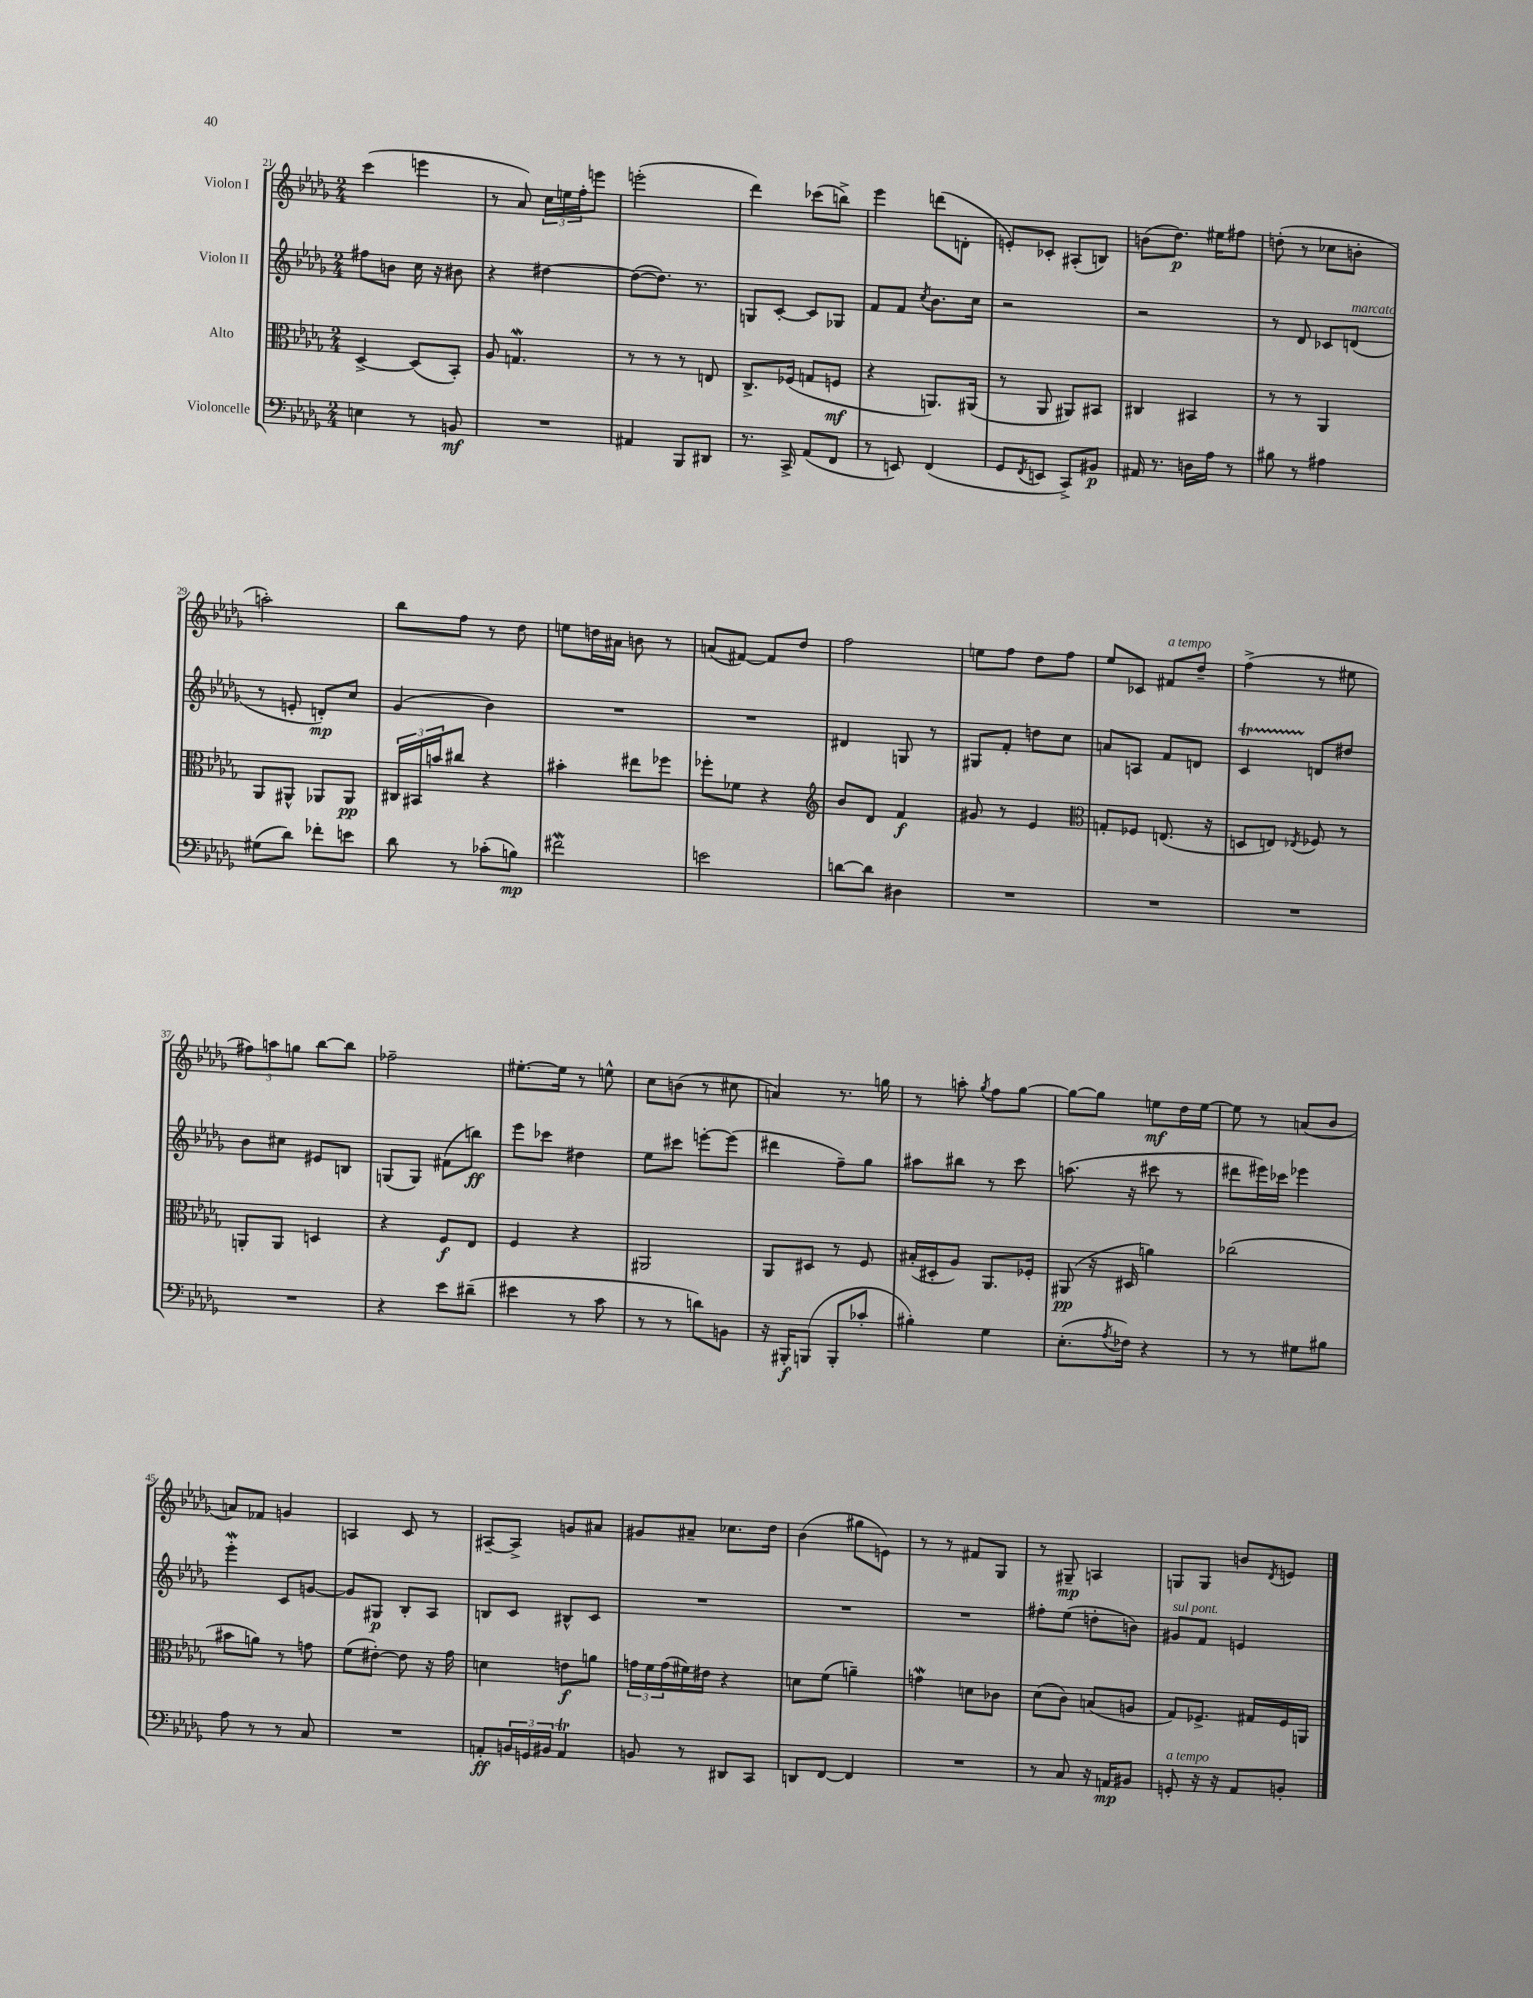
<<
\new StaffGroup <<
\new Staff = "s0" \with { instrumentName = "Violon I" } {
    \clef treble \key des \major \numericTimeSignature \time 2/4
    c'''4( e'''4 |
    r8 aes'8) \tuplet 3/2 { c''16 e''16 f''16-. } e'''8 |
    e'''2-.( |
    des'''4) ces'''8( b''8->) |
    ees'''4 d'''8( d'8-. |
    e'8-.) ces'8-. ais8-.( b8) |
    b'8( des''8.\p) eis''16 fis''8 |
    d''8-.( r8 ces''8 b'8-. |
    a''2-.) |
    bes''8 f''8 r8 des''8 |
    e''8 d''16 ais'16 b'8 r8 |
    a'8( fis'8~) fis'8 des''8 |
    f''2 |
    e''8 f''8 des''8 f''8 |
    ees''8 ces'8 fis'8^\markup { \italic "a tempo" } des''8-- |
    f''4->( r8 eis''8 |
    \tuplet 3/2 { fis''8) a''8 g''8 } bes''8~ bes''8 |
    fes''2-- |
    eis''8.~-. eis''16 r8 e''8-^ |
    c''8 b'8( r8 cis''8 |
    a'4) r8. g''16 |
    r8 a''8-. \acciaccatura { ges''8 } f''8 ges''8~ |
    ges''8~ ges''8 e''8\mf des''16 e''16~ |
    e''8 r8 a'8( bes'8 |
    a'8) fes'8 g'4 |
    a4 c'8 r8 |
    ais8~-- ais8-> g'8 ais'8 |
    gis'8 ais'8-- ces''8. des''16 |
    bes'4( gis''8 e'8) |
    r8 r8 fis'8 ges8 |
    r8 gis8--\mp a4 |
    g8 g8 b'8 \acciaccatura { des'8 } e'8 \bar "|." |
}
\new Staff = "s1" \with { instrumentName = "Violon II" } {
    \clef treble \key des \major \numericTimeSignature \time 2/4
    fis''8 b'8 c''16 r16 bis'8 |
    r4 dis''4~ |
    dis''8~( dis''8.) r8. |
    g8 c'8~-. c'8 ges8 |
    f'8 f'8 \acciaccatura { c''8 } bes'8. c''16 |
    r2 |
    r2 |
    r8 des'8 ces'8 d'8^\markup { \italic "marcato" }( |
    r8 e'8-. d'8-.\mp) c''8 |
    ges'4( bes'4) |
    R2 |
    R2 |
    dis'4 g8 r8 |
    gis8 f'8-. d''8 c''8 |
    a'8 a8 f'8 d'8 |
    c'4\startTrillSpan d'8\stopTrillSpan dis''8 |
    bes'8 cis''8 eis'8 b8 |
    g8( g8) fis'8( b''8\ff) |
    ees'''8 ces'''8 dis''4 |
    ees''8 cis'''8 e'''8~-. e'''8( |
    dis'''4 f''8--) ges''8 |
    ais''8 bis''8 r8 c'''8 |
    a''8.( r16 cis'''8 r8 |
    dis'''8 eis'''16) ces'''16 ees'''4 |
    ees'''4-.\mordent c'8 g'8~ |
    g'8 gis8\p bes8-. aes8 |
    b8 c'8 bis8-^ c'8 |
    R2 |
    R2 |
    R2 |
    fis''8-. ees''8( d''8-. b'8) |
    gis'8^\markup { \italic "sul pont." } f'8 e'4 \bar "|." |
}
\new Staff = "s2" \with { instrumentName = "Alto" } {
    \clef alto \key des \major \numericTimeSignature \time 2/4
    des4~-> des8( bes,8-.) |
    aes8 g4.\mordent |
    r8 r8 r8 e8 |
    c8.-> fes16( g8 f8\mf |
    r4 a,8.) ais,16( |
    r8 aes,8 ais,8) bis,8 |
    cis4 bis,4 |
    r8 r8 aes,4 |
    aes,8 ais,8-^ aes,8 aes,8\pp |
    \tuplet 3/2 { cis16 bis,16 b'16 } cis''8 r4 |
    bis'4-. eis''8 fes''8 |
    fes''8-. fes'8 r4 |
    \clef treble bes'8 des'8 f'4\f |
    gis'8 r8 ees'4 |
    \clef alto g8-. fes8 e8.( r16 |
    d8 e8) \acciaccatura { ees8 } fes8 r8 |
    a,8-. a,8 d4 |
    r4 f8\f ees8 |
    f4 r4 |
    ais,2 |
    aes,8 dis8 r8 f8 |
    bis16-.( dis16-. aes8) aes,8. fes16-. |
    ais,8\pp( r16 dis16 a'4) |
    ces''2( |
    bis'8 a'8) r8 g'8 |
    f'8( eis'8~-.) eis'8 r16 ges'16 |
    d'4 e'8\f a'8 |
    \tuplet 3/2 { g'16 f'16 g'16( } fis'16) eis'16 r4 |
    d'8 f'8( a'4--) |
    g'4\mordent d'8 ces'8 |
    des'8( c'8) b8( a8 |
    ges8) fes8.-> gis16 fes16 a,16 \bar "|." |
}
\new Staff = "s3" \with { instrumentName = "Violoncelle" } {
    \clef bass \key des \major \numericTimeSignature \time 2/4
    e4 r8 b,8\mf |
    R2 |
    ais,4 bes,,8 dis,8 |
    r8. c,16-> aes,8( f,8 |
    r8 e,8) f,4( |
    ges,8 \acciaccatura { f,8 } e,8 c,8->) bis,8\p |
    ais,16 r8. d16 aes16 r8 |
    bis8 r8 ais4 |
    gis8( des'8) fes'8-. e'8 |
    des'8 r8 ces'8-.( b8\mp) |
    fis'2\mordent |
    e'2 |
    d'8~ d'8 dis4 |
    R2 |
    R2 |
    R2 |
    R2 |
    r4 ees'8 dis'8--( |
    eis'4 r8 c'8 |
    r8 r8 d'8) b,8 |
    r16 bis,,16-.\f b,,8( b,,8-. ces'8-. |
    bis4-.) ges4 |
    ees8.-.( \acciaccatura { aes8 } fes16) r4 |
    r8 r8 gis8 bis8 |
    aes8 r8 r8 c8 |
    R2 |
    a,8-.\ff \tuplet 3/2 { b,16 g,16 bis,16 } a,4\trill |
    b,8 r8 dis,8 c,8 |
    d,8 f,8~ f,4 |
    R2 |
    r8 c8 r16 a,16\mp bis,8 |
    g,8-.^\markup { \italic "a tempo" } r16 r16 aes,8 b,8-. \bar "|." |
}
>>
>>
\layout { \context { \Score currentBarNumber = #21 } }
